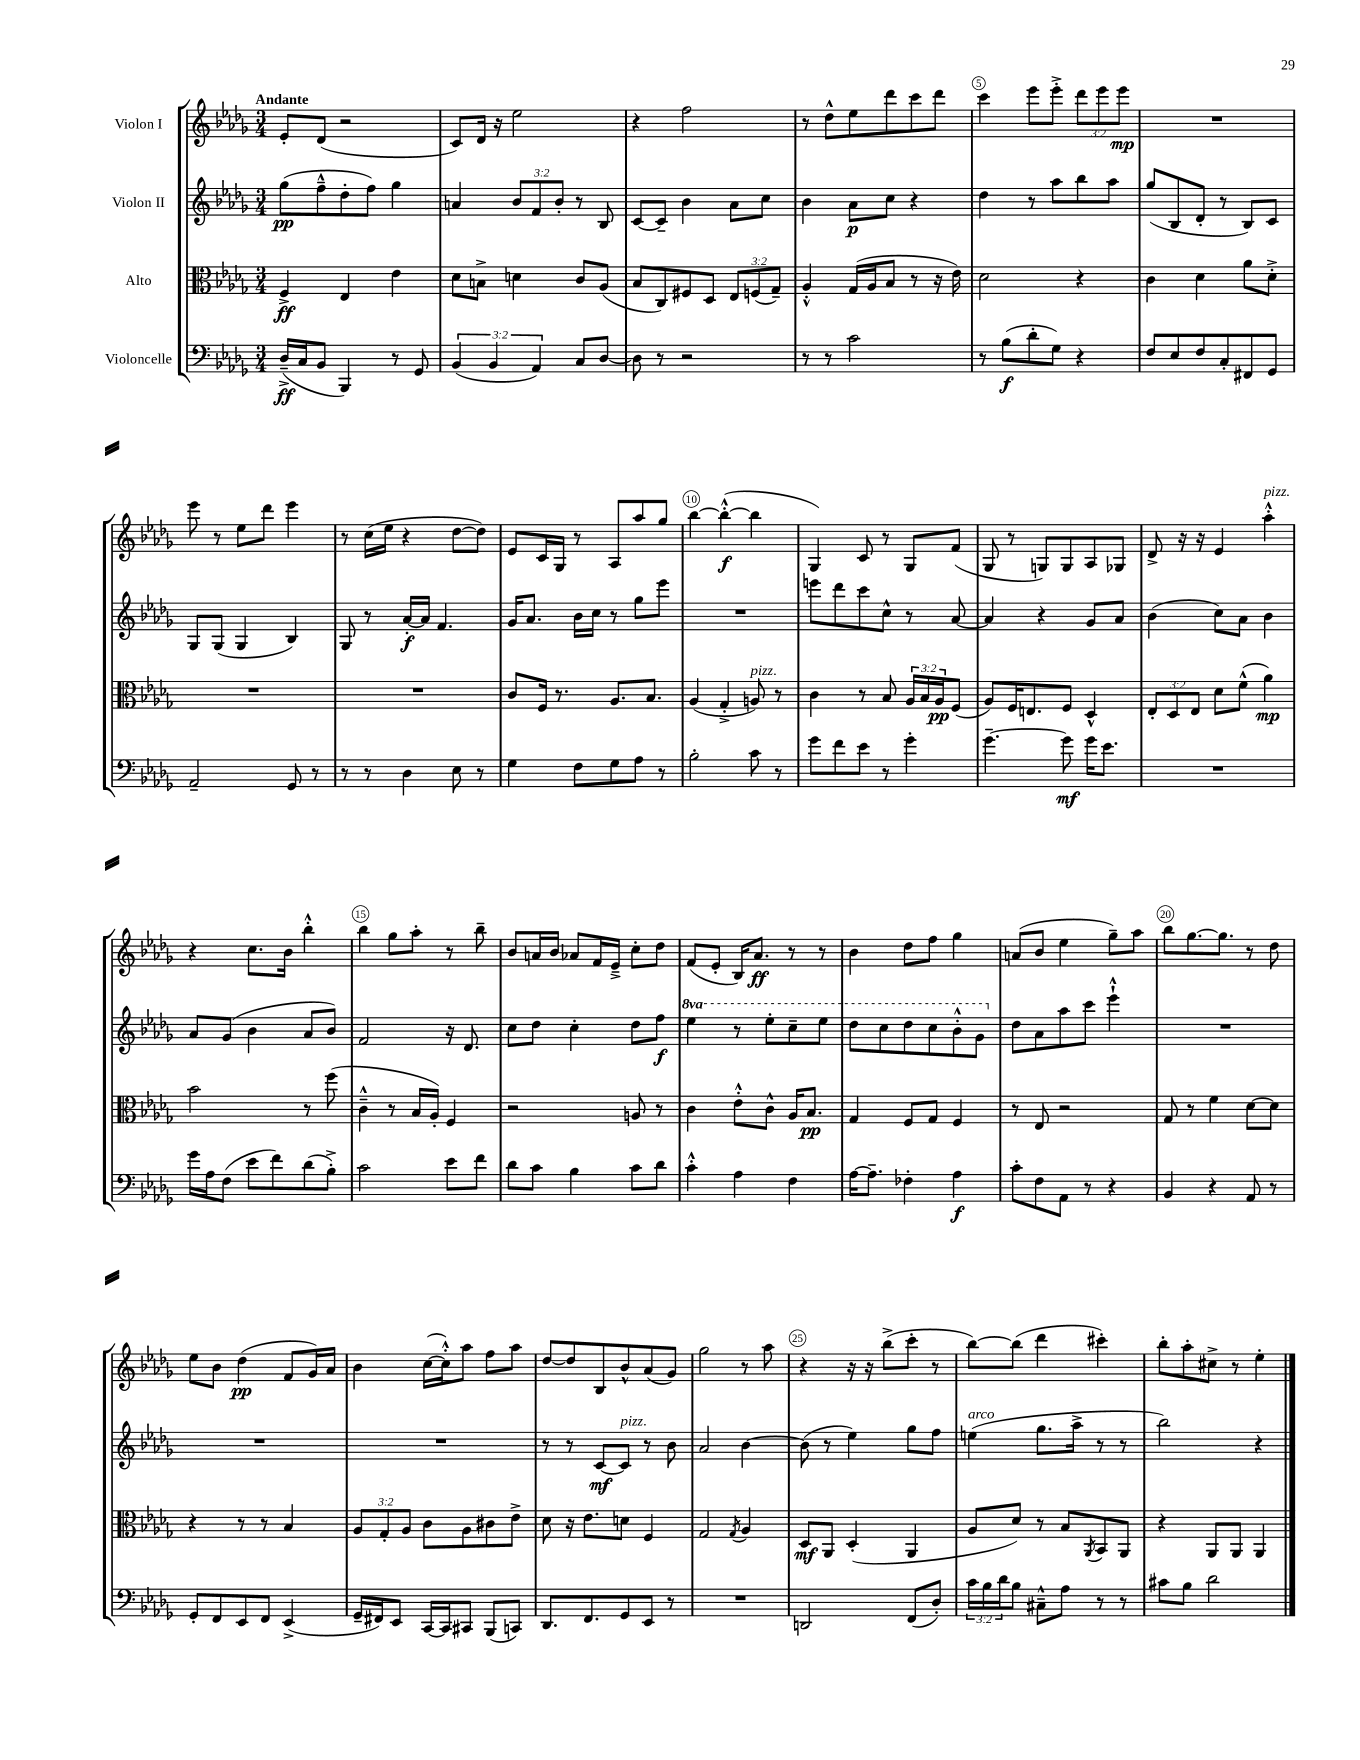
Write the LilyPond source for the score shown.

<<
\new StaffGroup <<
\new Staff = "s0" \with { instrumentName = "Violon I" } {
    \clef treble \key des \major \numericTimeSignature \time 3/4 \override Staff.TupletNumber.text = #tuplet-number::calc-fraction-text \tempo "Andante"
    ees'8-. des'8( r2 |
    c'8) des'16 r16 ees''2 |
    r4 f''2 |
    r8 des''8-^ ees''8 des'''8 c'''8 des'''8 |
    c'''4 ees'''8 ees'''8-.-> \tuplet 3/2 { des'''8 ees'''8 ees'''8\mp } |
    R2. |
    ees'''8 r8 ees''8 des'''8 ees'''4 |
    r8 c''16( ees''16 r4 des''8~ des''8) |
    ees'8 c'16 ges16 r8 aes8 aes''8 ges''8 |
    bes''4~ bes''4~-.-^\f( bes''4 |
    ges4) c'8 r8 ges8 f'8( |
    ges8 r8 g8) g8 aes8 ges8 |
    des'8-> r16 r16 ees'4 aes''4-.-^^\markup { \italic "pizz." } |
    r4 c''8. bes'16 bes''4-.-^ |
    bes''4 ges''8 aes''8-. r8 bes''8-- |
    bes'8 a'16 bes'16 aes'8 f'16 ees'16---> c''8-. des''8 |
    f'8( ees'8-. bes16) aes'8.\ff r8 r8 |
    bes'4 des''8 f''8 ges''4 |
    a'8( bes'8 ees''4 ges''8--) aes''8 |
    bes''8 ges''8.~ ges''8. r8 des''8 |
    ees''8 bes'8 des''4\pp( f'8 ges'16) aes'16 |
    bes'4 c''16~( c''16-.-^) aes''8 f''8 aes''8 |
    des''8~ des''8 bes8 bes'8-^ aes'8( ges'8) |
    ges''2 r8 aes''8 |
    r4 r16 r16 bes''8->( c'''8-. r8 |
    bes''8~) bes''8( des'''4 cis'''4-.) |
    bes''8-. aes''8-. cis''8-> r8 ees''4-. \bar "|." |
}
\new Staff = "s1" \with { instrumentName = "Violon II" } {
    \clef treble \key des \major \numericTimeSignature \time 3/4 \override Staff.TupletNumber.text = #tuplet-number::calc-fraction-text \set Staff.ottavationMarkups = #ottavation-simple-ordinals
    ges''8\pp( f''8---^ des''8-. f''8) ges''4 |
    a'4 \tuplet 3/2 { bes'8 f'8 bes'8-. } r8 bes8 |
    c'8~ c'8-- bes'4 aes'8 c''8 |
    bes'4 aes'8\p c''8 r4 |
    des''4 r8 aes''8 bes''8 aes''8 |
    ges''8( bes8 des'8-. r8 bes8) c'8 |
    ges8 ges8( ges4 bes4) |
    ges8 r8 aes'16~-.\f aes'16 f'4. |
    ges'16 aes'8. bes'16 c''16 r8 ges''8 ees'''8 |
    R2. |
    e'''8 des'''8 c'''8 c''8-^ r8 aes'8~ |
    aes'4 r4 ges'8 aes'8 |
    bes'4( c''8) aes'8 bes'4 |
    aes'8 ges'8( bes'4 aes'8 bes'8) |
    f'2 r16 des'8. |
    c''8 des''8 c''4-. des''8 f''8\f |
    \ottava #1 ees'''4 r8 ees'''8-. c'''8-- ees'''8 |
    des'''8 c'''8 des'''8 c'''8 bes''8-.-^ ges''8 \ottava #0 |
    des''8 aes'8 aes''8 c'''8 ees'''4-!-^ |
    R2. |
    R2. |
    R2. |
    r8 r8 c'8~\mf c'8^\markup { \italic "pizz." } r8 bes'8 |
    aes'2 bes'4~ |
    bes'8( r8 ees''4) ges''8 f''8 |
    e''4^\markup { \italic "arco" }( ges''8. aes''16-> r8 r8 |
    bes''2) r4 \bar "|." |
}
\new Staff = "s2" \with { instrumentName = "Alto" } {
    \clef alto \key des \major \numericTimeSignature \time 3/4 \override Staff.TupletNumber.text = #tuplet-number::calc-fraction-text
    f4->\ff ees4 ees'4 |
    des'8 b8-> d'4 c'8 aes8( |
    bes8 c8) fis8 des8 \tuplet 3/2 { ees8 f8( ges8--) } |
    aes4-.-^ ges16( aes16 bes8 r8 r16 ees'16) |
    des'2 r4 |
    c'4 des'4 aes'8 des'8-.-> |
    R2. |
    R2. |
    c'8 f16 r8. aes8. bes8. |
    aes4( ges4-.-> a8^\markup { \italic "pizz." }) r8 |
    c'4 r8 bes8 \tuplet 3/2 { aes16 bes16 aes16\pp } f8( |
    aes8) f16 e8. f8 des4-^ |
    \tuplet 3/2 { ees8-. des8 ees8 } des'8 f'8-^( aes'4\mp) |
    bes'2 r8 f''8( |
    c'4---^ r8 bes16 aes16-.) f4 |
    r2 a8 r8 |
    c'4 ees'8-.-^ c'8-^ aes16 bes8.\pp |
    ges4 f8 ges8 f4 |
    r8 ees8 r2 |
    ges8 r8 f'4 des'8~ des'8 |
    r4 r8 r8 bes4 |
    \tuplet 3/2 { aes8 ges8-. aes8 } c'8 aes8 cis'8 ees'8-> |
    des'8 r16 ees'8. d'8 f4 |
    ges2 \acciaccatura { ges8 } aes4 |
    des8\mf aes,8 des4-.( aes,4 |
    aes8 des'8) r8 bes8 \acciaccatura { aes,8 } bes,8 aes,8 |
    r4 aes,8 aes,8 aes,4 \bar "|." |
}
\new Staff = "s3" \with { instrumentName = "Violoncelle" } {
    \clef bass \key des \major \numericTimeSignature \time 3/4 \override Staff.TupletNumber.text = #tuplet-number::calc-fraction-text
    des16--->\ff( c16 bes,8 bes,,4) r8 ges,8 |
    \tuplet 3/2 { bes,4( bes,4 aes,4) } c8 des8~ |
    des8 r8 r2 |
    r8 r8 c'2 |
    r8 bes8\f( des'8-. ges8) r4 |
    f8 ees8 f8 c8-. fis,8 ges,8 |
    aes,2-- ges,8 r8 |
    r8 r8 des4 ees8 r8 |
    ges4 f8 ges8 aes8 r8 |
    bes2-. c'8 r8 |
    ges'8 f'8 ees'8 r8 ges'4-. |
    ges'4.~-- ges'8\mf ges'16 ees'8. |
    R2. |
    ges'16 aes16 f8( ees'8 f'8) des'8( bes8-.->) |
    c'2 ees'8 f'8 |
    des'8 c'8 bes4 c'8 des'8 |
    c'4-.-^ aes4 f4 |
    aes16~ aes8.-- fes4-. aes4\f |
    c'8-. f8 aes,8 r8 r4 |
    bes,4 r4 aes,8 r8 |
    ges,8-. f,8 ees,8 f,8 ees,4->( |
    ges,16-- fis,16) ees,8 c,16~ c,16 cis,8 bes,,8( c,8) |
    des,8. f,8. ges,8 ees,8 r8 |
    R2. |
    d,2 f,8( des8-.) |
    \tuplet 3/2 { c'16 bes16 des'16 } bes8 cis8---^ aes8 r8 r8 |
    cis'8 bes8 des'2 \bar "|." |
}
>>
>>
\layout { \context { \Score \override BarNumber.break-visibility = ##(#f #t #t) barNumberVisibility = #(every-nth-bar-number-visible 5) \override BarNumber.stencil = #(make-stencil-circler 0.1 0.3 ly:text-interface::print) } }
